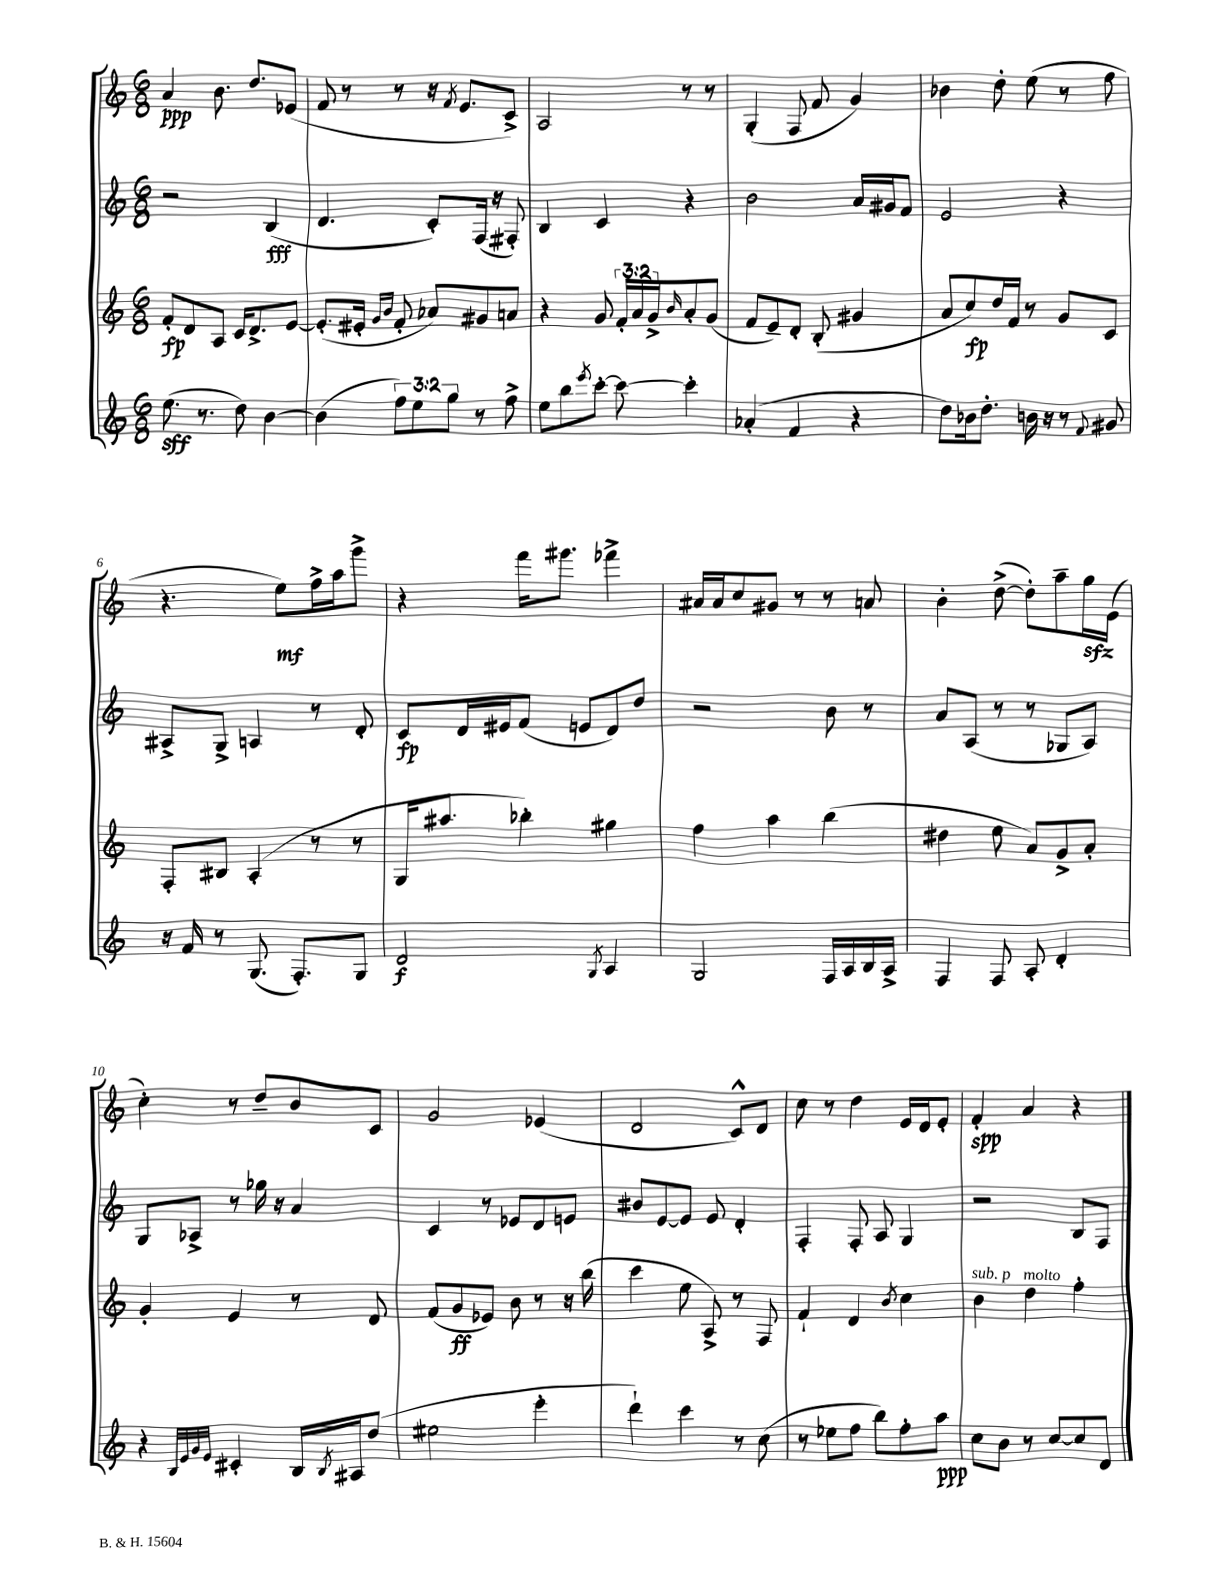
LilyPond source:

<<
\new StaffGroup <<
\new Staff = "s0" {
    \clef treble \key c \major \numericTimeSignature \time 6/8
    a'4\ppp b'8. d''8. ees'8( |
    f'8 r8 r8 r16 \acciaccatura { f'8 } e'8. c'8->) |
    a2 r8 r8 |
    g4-.( f8 f'8 g'4) |
    bes'4 d''8-. e''8( r8 f''8 |
    r4. e''8\mf) f''16-> a''16 g'''8-> |
    r4 f'''16 gis'''8. fes'''4-> |
    ais'16 ais'16 c''8 gis'8 r8 r8 a'8 |
    b'4-. d''8~->( d''8-.) a''8-- g''16\sfz e'16( |
    c''4-.) r8 d''8-- b'8 c'8 |
    g'2 ees'4( |
    d'2 c'8-^) d'8 |
    c''8 r8 d''4 e'16 d'16 e'8-. |
    f'4-.\spp a'4 r4 \bar "|." |
}
\new Staff = "s1" {
    \clef treble \key c \major \numericTimeSignature \time 6/8
    r2 b4\fff( |
    d'4. c'8-.) f16( r16 fis8-.) |
    b4 c'4 r4 |
    b'2 a'16 gis'16 f'8 |
    e'2 r4 |
    ais8-> g8-> a4 r8 d'8-. |
    c'8\fp d'16 eis'16 f'8( e'8 d'8) d''8 |
    r2 b'8 r8 |
    a'8 a8( r8 r8 ges8 a8) |
    g8 aes8-> r8 ges''16 r16 a'4 |
    c'4 r8 ees'8 d'8 e'8 |
    bis'8 e'8~ e'8 e'8 d'4-. |
    f4-. f8-. a8 g4 |
    r2 b8 f8 \bar "|." |
}
\new Staff = "s2" {
    \clef treble \key c \major \numericTimeSignature \time 6/8 \override Staff.TupletNumber.text = #tuplet-number::calc-fraction-text
    f'8-.\fp d'8 a8 c'16 d'8.-> e'8~ |
    e'8.-.( eis'16-. \grace { g'16 b'16 } f'8-. aes'8) gis'8 a'8 |
    r4 g'8 \tuplet 3/2 { f'16-. a'16 g'16-> } \grace { b'16 } a'8-. g'8( |
    f'8 e'8--) d'8-. b8-.( gis'4 |
    a'8 c''8\fp) d''16 f'16 r8 g'8 c'8 |
    f8-. bis8 a4-.( r8 r8 |
    g16 ais''8. bes''4-.) gis''4 |
    f''4 a''4 b''4( |
    dis''4 e''8 a'8) g'8-> a'8-. |
    g'4-. e'4 r8 d'8 |
    f'8( g'8\ff ees'8) b'8 r8 r16 b''16( |
    c'''4 e''8 a8->) r8 f8 |
    f'4-! d'4 \acciaccatura { b'8 } c''4 |
    b'4^\markup { \italic "sub. p" } d''4^\markup { \italic "molto" } f''4-. \bar "|." |
}
\new Staff = "s3" {
    \clef treble \key c \major \numericTimeSignature \time 6/8 \override Staff.TupletNumber.text = #tuplet-number::calc-fraction-text
    e''8.\sff( r8. d''8) b'4~ |
    b'4( \tuplet 3/2 { f''8) e''8 g''8 } r8 f''8-> |
    e''8 b''8 \acciaccatura { e'''8 } c'''8~-. c'''8~ c'''4-. |
    aes'4-.( f'4 r4 |
    d''8) bes'16 d''8.-. b'16 r16 r8 \appoggiatura { f'8 } gis'8 |
    r16 f'16 r8 g8.( f8.-.) g8 |
    d'2\f \acciaccatura { g8 } a4 |
    g2 f16 a16 b16 a16-> |
    f4 f8 a8-. d'4-. |
    r4 \grace { b32 e'32 g'32 e'32 } cis'4-. b16 \acciaccatura { b8 } ais16 d''8( |
    eis''2 e'''4-. |
    d'''4-!) c'''4 r8 c''8( |
    r8 ees''8 f''8 b''8) f''8-. a''8\ppp |
    c''8 b'8 r8 c''8~ c''8 d'8 \bar "|." |
}
>>
>>
